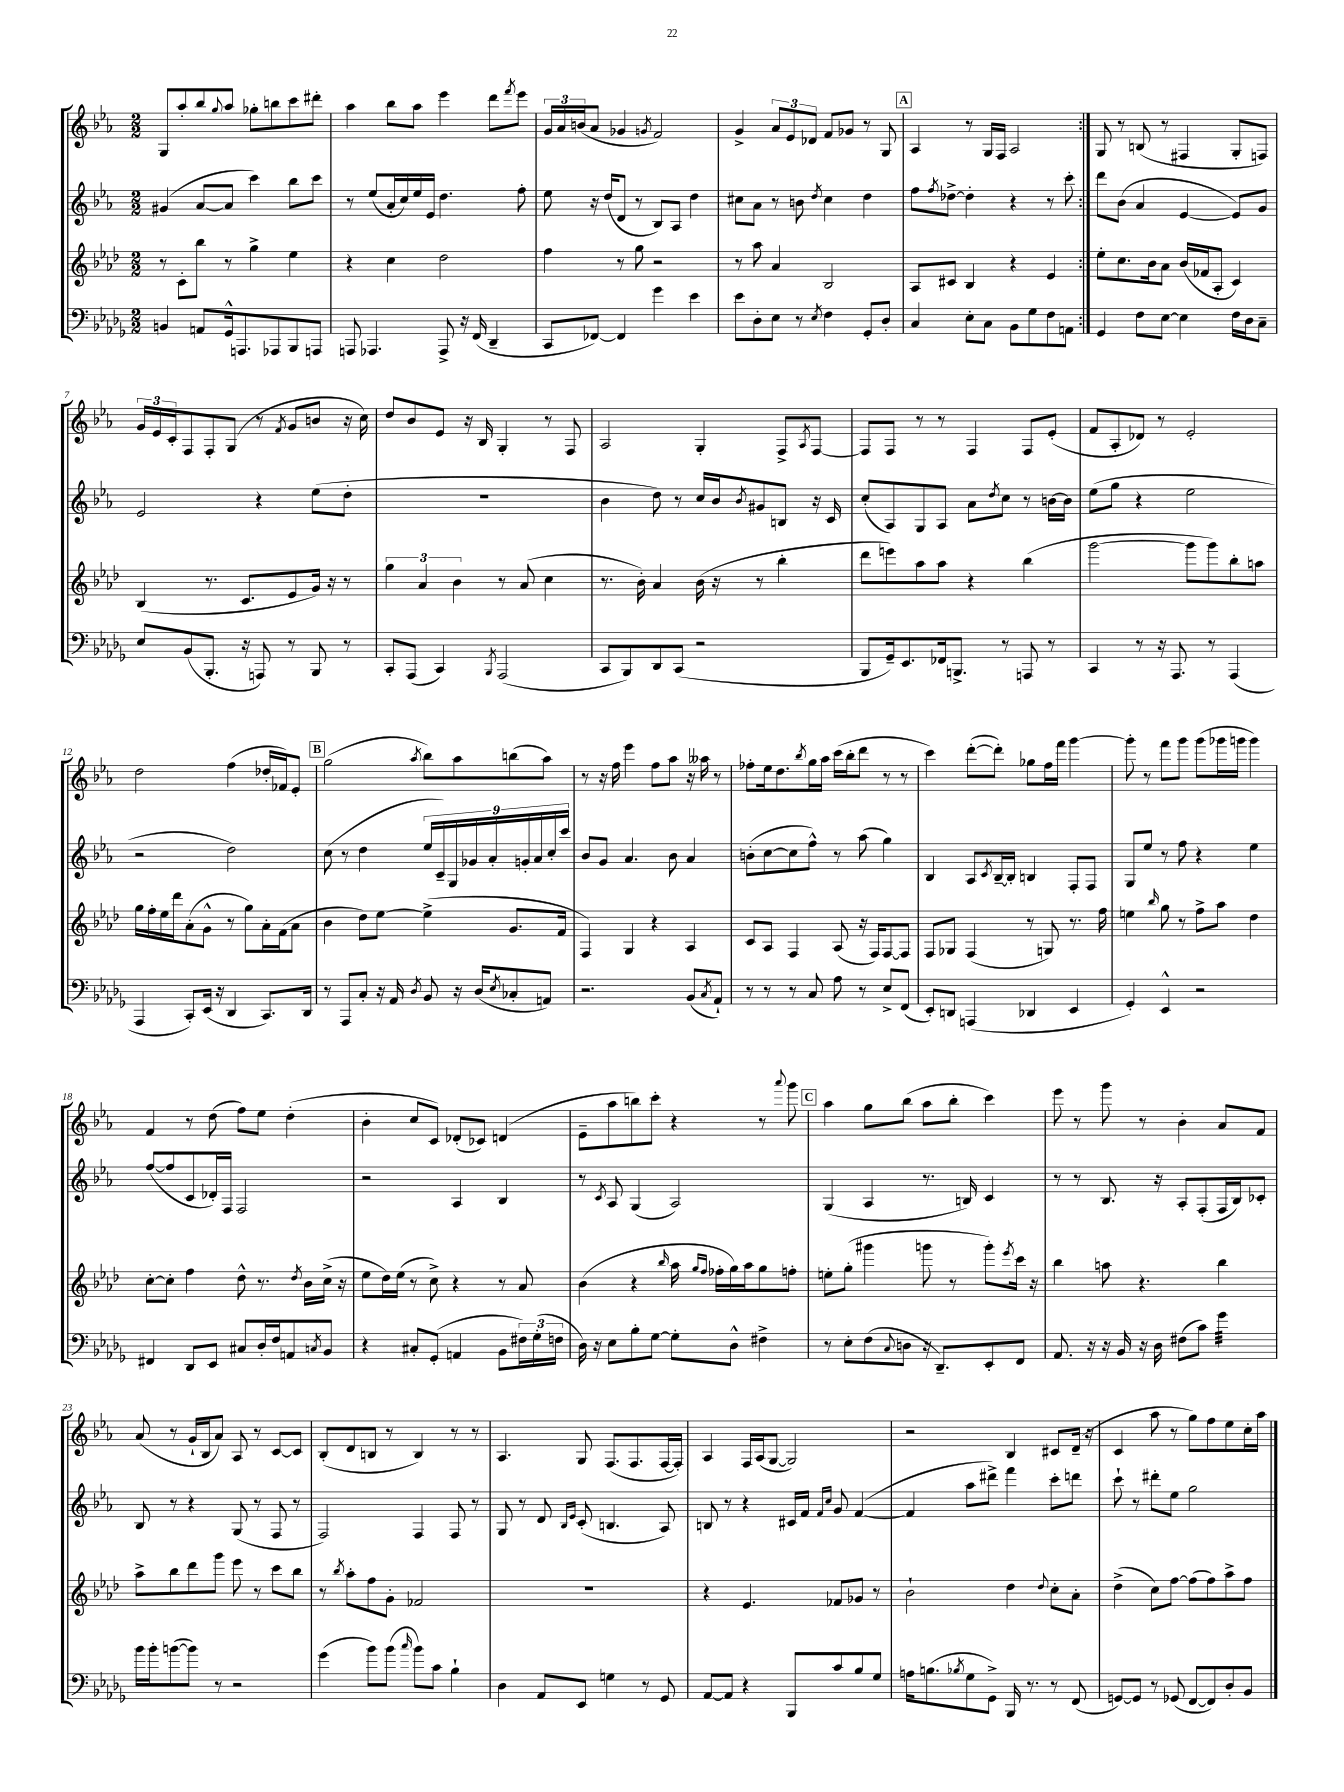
<<
\new StaffGroup <<
\new Staff = "s0" {
    \clef treble \key ees \major \numericTimeSignature \time 2/2
    \repeat volta 2 { g8 aes''8-. bes''8 \appoggiatura { g''8 } aes''8 ges''8-. b''8 c'''8 dis'''8-. |
    aes''4 bes''8 aes''8 ees'''4 d'''8 \acciaccatura { f'''8 } ees'''8 |
    \tuplet 3/2 { g'16 aes'16 b'16( } aes'8 ges'4 \acciaccatura { g'8 } f'2) |
    g'4-> \tuplet 3/2 { aes'8 ees'8 des'8 } f'8 ges'8 r8 g8 |
    \mark \markup { \box "A" } aes4 r8 g16 f16 aes2 | }
    g8 r8 b8( r8 fis4 g8-. f8) |
    \tuplet 3/2 { g'16 ees'16 c'16-. } f8 f8-. g8( r8 \acciaccatura { f'8 } g'8 b'8 r16 c''16) |
    d''8 bes'8 ees'8 r16 bes16 g4-. r8 f8 |
    aes2 g4-. f8-> \acciaccatura { aes8 } f8~ |
    f8 f8 r8 r8 f4 f8 ees'8-.( |
    f'8 aes8-. des'8) r8 ees'2-. |
    d''2 f''4( des''16-. fes'16) ees'8-. |
    \mark \markup { \box "B" } g''2( \acciaccatura { aes''8 } bes''8) aes''8 b''8( aes''8) |
    r8 r16 f''16 ees'''4 f''8 aes''8 r16 aeses''16 r8 |
    fes''8-. ees''16 d''8. \acciaccatura { bes''8 } g''16 aes''16 c'''16( bes''16-. d'''8 r8 r8 |
    c'''4) d'''8~-.( d'''8-.) ges''8 f''16 f'''16 g'''4~ |
    g'''8-. r8 f'''8 g'''8 g'''8( ges'''16 g'''16 g'''4) |
    f'4 r8 d''8( f''8) ees''8 d''4-.( |
    bes'4-. c''8 c'8) des'8-.( ces'8) d'4( |
    ees'8-- aes''8 b''8) c'''8-. r4 r8 \appoggiatura { aes'''8 } g'''8 |
    \mark \markup { \box "C" } aes''4 g''8 bes''8( aes''8 bes''8-. c'''4) |
    ees'''8 r8 g'''8 r8 bes'4-. aes'8 f'8 |
    aes'8( r8 g'16-! bes16 aes'8) aes8 r8 c'8~ c'8 |
    bes8-.( d'8 b8 r8 b4) r8 r8 |
    aes4. g8 f8.( f8. f16~ f16-.) |
    aes4 f16 aes16( g8~ g2) |
    r2 bes4 cis'8 d'16--( r16 |
    c'4 aes''8 r8 g''8) f''8 ees''8 c''16-. aes''16 \bar "|." |
}
\new Staff = "s1" {
    \clef treble \key ees \major \numericTimeSignature \time 2/2
    \repeat volta 2 { gis'4( aes'8~ aes'8 c'''4) bes''8 c'''8 |
    r8 ees''8( aes'16-. c''16) ees''16 ees'16 d''4. f''8-. |
    ees''8 r16 d''16( d'8 r8 bes8) aes8 d''4 |
    cis''8 aes'8 r8 b'8 \acciaccatura { d''8 } cis''4 d''4 |
    \mark \markup { \box "A" } f''8 \acciaccatura { f''8 } des''8~-> des''4-. r4 r8 c'''8-. | }
    d'''8 bes'8( aes'4 ees'4~ ees'8) g'8 |
    ees'2 r4 ees''8( d''8-. |
    R1 |
    bes'4 d''8) r8 c''16 bes'16 \acciaccatura { bes'8 } gis'8 b8 r16 c'16 |
    c''8-.( aes8) g8 aes8 aes'8 \acciaccatura { d''8 } c''8 r8 b'16~ b'16 |
    ees''8( g''8 r4 ees''2 |
    r2 d''2) |
    \mark \markup { \box "B" } c''8( r8 d''4 \tuplet 9/8 { ees''16 c'16--) g16 ges'16 aes'16-. g'16-. aes'16 c''16-. c'''16 } |
    bes'8 g'8 aes'4. bes'8 aes'4 |
    b'8-.( c''8~ c''8 f''8-^) r8 aes''8( g''4) |
    bes4 aes8 \acciaccatura { c'8 } bes16~-- bes16-. b4 f8-. f8 |
    g8 ees''8 r8 f''8 r4 ees''4 |
    f''8~( f''8 c'8 des'16-.) f16 f2 |
    r2 aes4 bes4 |
    r8 \acciaccatura { c'8 } aes8 g4( aes2) |
    \mark \markup { \box "C" } g4( aes4 r8. b16) c'4 |
    r8 r8 bes8. r16 aes8-. f8-.( f16 bes16) ces'8-. |
    bes8 r8 r4 g8( r8 f8 r8 |
    f2) f4 f8 r8 |
    g8 r8 d'8 \grace { bes16 ees'16 } c'8-.( b4. aes8) |
    b8 r8 r4 cis'16 f'16 \grace { f'16 c''16 } g'8 f'4~( |
    f'4 aes''8 dis'''8->) f'''4 c'''8-. d'''8 |
    c'''8-! r8 dis'''8-. ees''8 g''2 \bar "|." |
}
\new Staff = "s2" {
    \clef treble \key aes \major \numericTimeSignature \time 2/2
    \repeat volta 2 { r8 c'8-. bes''8 r8 g''4-> ees''4 |
    r4 c''4 des''2 |
    f''4 r8 g''8 r2 |
    r8 aes''8 aes'4 bes2 |
    \mark \markup { \box "A" } aes8 cis'8 bes4 r4 ees'4 | }
    ees''8-. c''8. bes'16 aes'8 bes'16( fes'16 aes8-. c'4) |
    bes4( r8. c'8. ees'8 g'16) r16 r8 |
    \tuplet 3/2 { g''4 aes'4 bes'4 } r8 aes'8( c''4 |
    r8. bes'16-.) aes'4 bes'16( r16 r8 bes''4-. |
    des'''8 e'''8) aes''8 aes''8 r4 bes''4( |
    g'''2~ g'''8 g'''8) bes''8-. a''8 |
    g''16 f''16-. ees''16 des'''16 aes'8-.( g'8-^ r8 g''8) aes'16-. f'16( aes'8 |
    \mark \markup { \box "B" } bes'4 des''8) ees''8~ ees''4->( g'8. f'16 |
    f4) g4 r4 aes4 |
    c'8 aes8 f4 aes8( r16 f16) f8~ f8 |
    f8 ges8 f4( r8 g8) r8. f''16 |
    e''4 \grace { bes''16 } g''8 r8 f''8-> aes''8 des''4 |
    c''8~-. c''8-. f''4 des''8-^ r8. \acciaccatura { des''8 } bes'16 c''16->( r16 |
    ees''8 des''16) ees''16( r8 c''8->) r4 r8 aes'8 |
    bes'4( r4 \grace { bes''16 } aes''16 \grace { g''16 f''16 } fes''16-. g''16) aes''16 g''8 f''8-. |
    \mark \markup { \box "C" } e''8-. g''8-.( gis'''4 g'''8 r8 g'''8-.) \acciaccatura { ees'''8 } c'''16 r16 |
    bes''4 a''8 r4. bes''4 |
    aes''8-> bes''8 des'''8 g'''8 ees'''8 r8 c'''8 bes''8 |
    r8 \acciaccatura { bes''8 } aes''8-. f''8 g'8-. fes'2 |
    R1 |
    r4 ees'4. fes'8 ges'8 r8 |
    bes'2-! des''4 \appoggiatura { des''8 } c''8-. aes'8-. |
    des''4->( c''8) f''8~ f''8( f''8) aes''8-> f''8 \bar "|." |
}
\new Staff = "s3" {
    \clef bass \key des \major \numericTimeSignature \time 2/2
    \repeat volta 2 { b,4 a,8 ges,16-^ a,,8. aes,,8 bes,,8 a,,8 |
    a,,8 aes,,4. aes,,8-> r16 f,16( des,4-- |
    c,8 fes,8~) fes,4 ges'4 ees'4 |
    ees'8 des8-. ees8 r8 \acciaccatura { ees8 } f4 ges,8-. des8-. |
    \mark \markup { \box "A" } c4 ees8-. c8 bes,8 ges8 f8 a,8 | }
    ges,4 f8 ees8~ ees4 f16 des16 c8-- |
    ees8 bes,8( bes,,8.-. r16 a,,8) r8 bes,,8 r8 |
    c,8-. aes,,8( c,4) \acciaccatura { bes,,8 } aes,,2( |
    c,8 bes,,8) des,8 c,8( r2 |
    bes,,8 ges,16--) ees,8. fes,16 b,,8.-> r8 a,,8 r8 |
    c,4 r8 r16 aes,,8. r8 aes,,4( |
    aes,,4 c,8-.) ees,16( r16 des,4 c,8.) des,16 |
    \mark \markup { \box "B" } r8 aes,,8 c8-. r16 aes,16 \acciaccatura { des8 } bes,8 r16 des16( \acciaccatura { ees8 } ces8-. a,8) |
    r2. bes,8( \acciaccatura { c8 } aes,8-!) |
    r8 r8 r8 c8 aes8 r8 ees8-> f,8( |
    ees,8-.) d,8 a,,4( des,4 ees,4 |
    ges,4-.) ees,4-^ r2 |
    fis,4 des,8 ees,8 cis8 des16-. f16 a,8 \acciaccatura { c8 } bes,8 |
    r4 cis8-. ges,8-.( a,4 bes,8 \tuplet 3/2 { fis16) ges16-.( f16 } |
    des16) r16 ees8 bes8-. ges8~ ges8-. des8-^ fis4-> |
    \mark \markup { \box "C" } r8 ees8-. f8( \appoggiatura { c8 } d8 r16 des,8.--) ees,8-. f,8 |
    aes,8. r16 r16 bes,16 r16 des16 fis8( c'8) ges'4:32 |
    bes'16 bes'16-. b'8~( b'8) r8 r2 |
    ges'4( bes'8) bes'8( \grace { c''16 } bes'8) c'8 bes4-! |
    des4 aes,8 ees,8 g4 r8 ges,8 |
    aes,8~ aes,8 r4 bes,,8 c'8 bes8 ges8 |
    a16 b8.( \acciaccatura { bes8 } ges8 ges,8->) bes,,16 r8. r8 f,8( |
    g,8~) g,8 r8 ges,8( f,8~ f,8) des8-. bes,8 \bar "|." |
}
>>
>>
